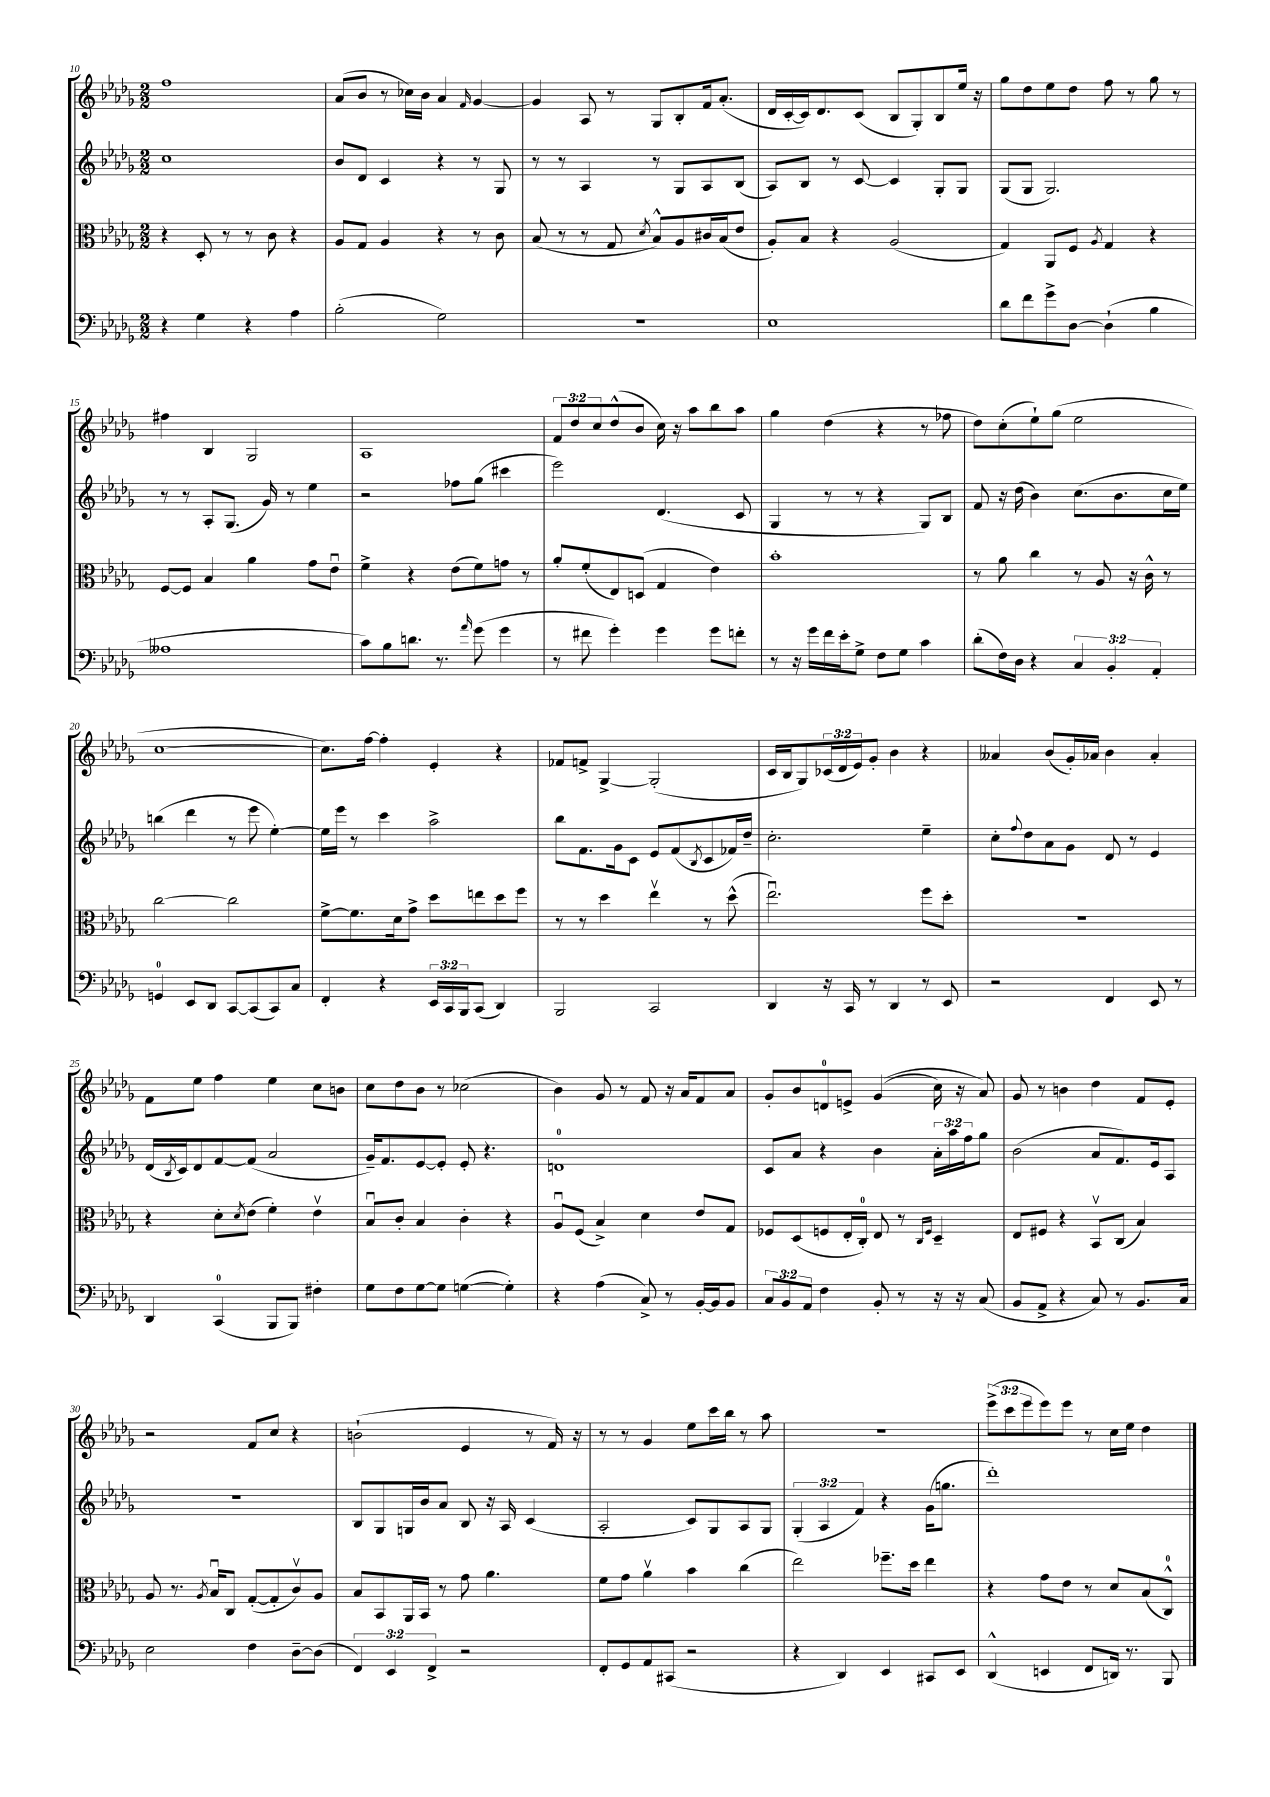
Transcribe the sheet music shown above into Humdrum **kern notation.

**kern	**kern	**kern	**kern
*staff4	*staff3	*staff2	*staff1
*clefF4	*clefC3	*clefG2	*clefG2
*k[b-e-a-d-g-]	*k[b-e-a-d-g-]	*k[b-e-a-d-g-]	*k[b-e-a-d-g-]
*M2/2	*M2/2	*M2/2	*M2/2
4r	4r	1cc	1ff
4G-	8D-'	.	.
.	8r	.	.
4r	8r	.	.
.	8c	.	.
4A-	4r	.	.
=	=	=	=
(2B-'	8A-	8b-	(8a-
.	8G-	8d-	8b-
.	4A-	4c	8r
.	.	.	16cc-)
.	.	.	16b-
2G-)	4r	4r	4a-
.	.	.	16qqf
.	8r	8r	[4g-
.	8c	8G-	.
=	=	=	=
1r	(8B-	8r	4g-]
.	8r	8r	.
.	8r	4A-	8A-
.	8G-	.	8r
.	8qd-	.	.
.	8B-^^)	8r	8G-
.	8A-	8G-	8B-'
.	16c#	8A-	16f
.	(16B-	.	(8.a-'
.	8e-	(8B-	.
=	=	=	=
1E-	8A-')	8A-)	16d-
.	.	.	[16c'
.	8B-	8B-	16c])
.	.	.	8.d-
.	4r	8r	.
.	.	[8c	(8c
.	(2A-	4c]	8B-
.	.	.	8G-')
.	.	8G-'	8B-
.	.	8G-	16ee-
.	.	.	16r
=	=	=	=
8d-	4G-)	(8G-	8gg-
8f	.	8G-	8dd-
8g-^	8AA-	2.G-)	8ee-
[8D-	8F	.	8dd-
.	8qA-	.	.
(4D-`]	4G-	.	8ff
.	.	.	8r
4B-	4r	.	8gg-
.	.	.	8r
=	=	=	=
1A--	[8F	8r	4ff#
.	8F]	8r	.
.	4B-	8A-'	4B-
.	.	(8.G-	.
.	4a-	.	2G-
.	.	16g-)	.
.	.	8r	.
.	8g-	4ee-	.
.	8e-u	.	.
=	=	=	=
8c)	4f^	2r	1A-
8B-	.	.	.
8.d	4r	.	.
8.r	.	.	.
.	(8e-	8ff-	.
16qqa-	.	.	.
(8g-	8f)	(8gg-	.
4g-	8g	4ccc#	.
.	8r	.	.
=	=	=	=
8r	8a-'	2eee-)	12f
.	.	.	12dd-
8f#	(8f'	.	.
.	.	.	12cc
4g-')	8E-)	.	(8dd-^^
.	(8D	.	8b-
4g-	4G-	(4.d-	16cc)
.	.	.	16r
.	.	.	8aa-
8g-	4e-)	.	8bb-
8f'	.	8c	8aa-
=	=	=	=
8r	1b-'	4G-	4gg-
16r	.	.	.
16g-	.	.	.
16f	.	8r	(4dd-
16e-'	.	.	.
8G-^	.	8r	.
8F	.	4r	4r
8G-	.	.	.
4c	.	8G-)	8r
.	.	8B-	8ff-
=	=	=	=
(8d-'	8r	8f	8dd-)
16F)	8a-	16r	(8cc'
16D-	.	(16dd-	.
4r	4cc	4b-)	8ee-`)
.	.	.	(8gg-
6C	8r	(8.cc	2ee-
.	8A-	.	.
6BB-'	.	.	.
.	.	8.b-	.
.	16r	.	.
.	16c^^	.	.
6AA-'	.	.	.
.	8r	16cc	.
.	.	16ee-)	.
=	=	=	=
4GG	[2cc	(4bb	[1cc
8EE-	.	4ddd-	.
8DD-	.	.	.
[8CC	2cc]	8r	.
(8CC]	.	8eee-	.
8CC)	.	[4ee-')	.
8C	.	.	.
=	=	=	=
4FF'	[8f^	16ee-]	8.cc])
.	.	16eee-	.
.	8.f]	8r	.
.	.	.	[16ff
4r	.	4ccc	4ff']
.	16d-	.	.
.	8g-^	.	.
24EE-	8dd-	2aa-^	4e-'
24CC	.	.	.
24BBB-	.	.	.
(8CC	8ee	.	.
4DD-)	8dd-	.	4r
.	8ff	.	.
=	=	=	=
2BBB-	8r	8bb-	8f-
.	8r	8.f	8f^
.	4dd-	.	[4G-^
.	.	16g-	.
.	.	8c	.
2CC	4ee-v	8e-	(2G-']
.	.	(8f	.
.	.	8qB-	.
.	8r	8c	.
.	(8dd-^^	16f-)	.
.	.	16dd-~	.
=	=	=	=
4DD-	2.ee-u)	2.cc'	16c
.	.	.	16B-
.	.	.	8G-)
16r	.	.	(24c-
.	.	.	24d-
16CC	.	.	.
.	.	.	24e-)
8r	.	.	8g-'
4DD-	.	.	4b-
8r	8ff	4ee-~	4r
8EE-	8dd-'	.	.
=	=	=	=
2r	1r	8cc'	4a--
.	.	8qqff	.
.	.	8dd-	.
.	.	8a-	(8b-
.	.	8g-	16g-')
.	.	.	16a-
4FF	.	8d-	4b-
.	.	8r	.
8EE-	.	4e-	4a-'
8r	.	.	.
=	=	=	=
4DD-	4r	(16d-	8f
.	.	8qB-	.
.	.	16c)	.
.	.	8d-	8ee-
(4CC	8d-'	[8f	4ff
.	8qd-	.	.
.	(8e-	(8f]	.
8BBB-	4f')	2a-	4ee-
8BBB-)	.	.	.
4F#'	4e-v	.	8cc
.	.	.	8b
=	=	=	=
8G-	8B-u	16g-~)	8cc
.	.	8.f	.
8F	8c'	.	8dd-
[8G-	4B-	[8e-	8b-
8G-]	.	8e-']	8r
([4G	4c'	8e-'	(2cc-
.	.	4.r	.
4G'])	4r	.	.
=	=	=	=
4r	8A-u	1d	4b-)
.	(8F	.	.
(4A-	4B-^)	.	8g-
.	.	.	8r
8C^)	4d-	.	8f
8r	.	.	16r
.	.	.	16a-
[16BB-'	8e-	.	8f
16BB-]	.	.	.
8BB-	8G-	.	8a-
=	=	=	=
12C	8F-	8c	8g-'
12BB-	.	.	.
.	(8D-	8a-	8b-
12AA-	.	.	.
4F	8F	4r	8d
.	16E-'	.	8e^
.	16C')	.	.
8BB-'	8E-	4b-	&((4g-
8r	8r	.	.
.	16qqC	.	.
.	16qqF	.	.
16r	4D-~	24a-'	16cc)
.	.	24aa-	.
16r	.	.	16r
.	.	24ff	.
(8C	.	8gg-	8a-&)
=	=	=	=
8BB-	8E-	(2b-	8g-
8AA-^	8F#	.	8r
4r	4r	.	4b
8C)	8BB-v	8a-	4dd-
8r	(8C	8.f)	.
8.BB-	4B-)	.	8f
.	.	16e-	.
.	.	8A-	8e-'
16C	.	.	.
=	=	=	=
2E-	8A-	1r	2r
.	8.r	.	.
.	8qA-	.	.
.	16B-u	.	.
.	8C	.	.
4F	([8G-'	.	8f
.	8G-']	.	8cc
[8D-~	8cv)	.	4r
(8D-]	8A-	.	.
=	=	=	=
6FF)	8B-	8B-	(2b`
.	8BB-	8G-	.
6EE-	.	.	.
.	16AA-	16G	.
.	16BB-	16b-	.
6FF^	.	.	.
.	8r	8a-	.
2r	8g-	8B-	4e-
.	4.a-	16r	.
.	.	16A-	.
.	.	(4c	8r
.	.	.	16f)
.	.	.	16r
=	=	=	=
8FF'	8f	2A-'	8r
8GG-	8g-	.	8r
8AA-	4a-v	.	4g-
(8CC#	.	.	.
2r	4b-	8c)	8ee-
.	.	8G-	16ccc
.	.	.	16bb-
.	(4cc	8A-	8r
.	.	8G-	8aa-
=	=	=	=
4r	2ee-)	(6G-'	1r
.	.	6A-	.
4DD-)	.	.	.
.	.	6f)	.
4EE-	8.ff-~	4r	.
.	16dd-	.	.
8CC#	4ee-	(16g-	.
.	.	8.gg	.
8EE-	.	.	.
=	=	=	=
(4DD-^^	4r	1ddd-')	(12eee-^
.	.	.	12ccc
.	.	.	12eee-
4EE	8g-	.	8eee-)
.	8e-	.	8eee-
8FF	8r	.	8r
16DD)	8d-	.	16cc
8.r	.	.	16ee-
.	(8B-	.	4dd-
8BBB-	8C^^)	.	.
==	==	==	==
*-	*-	*-	*-
